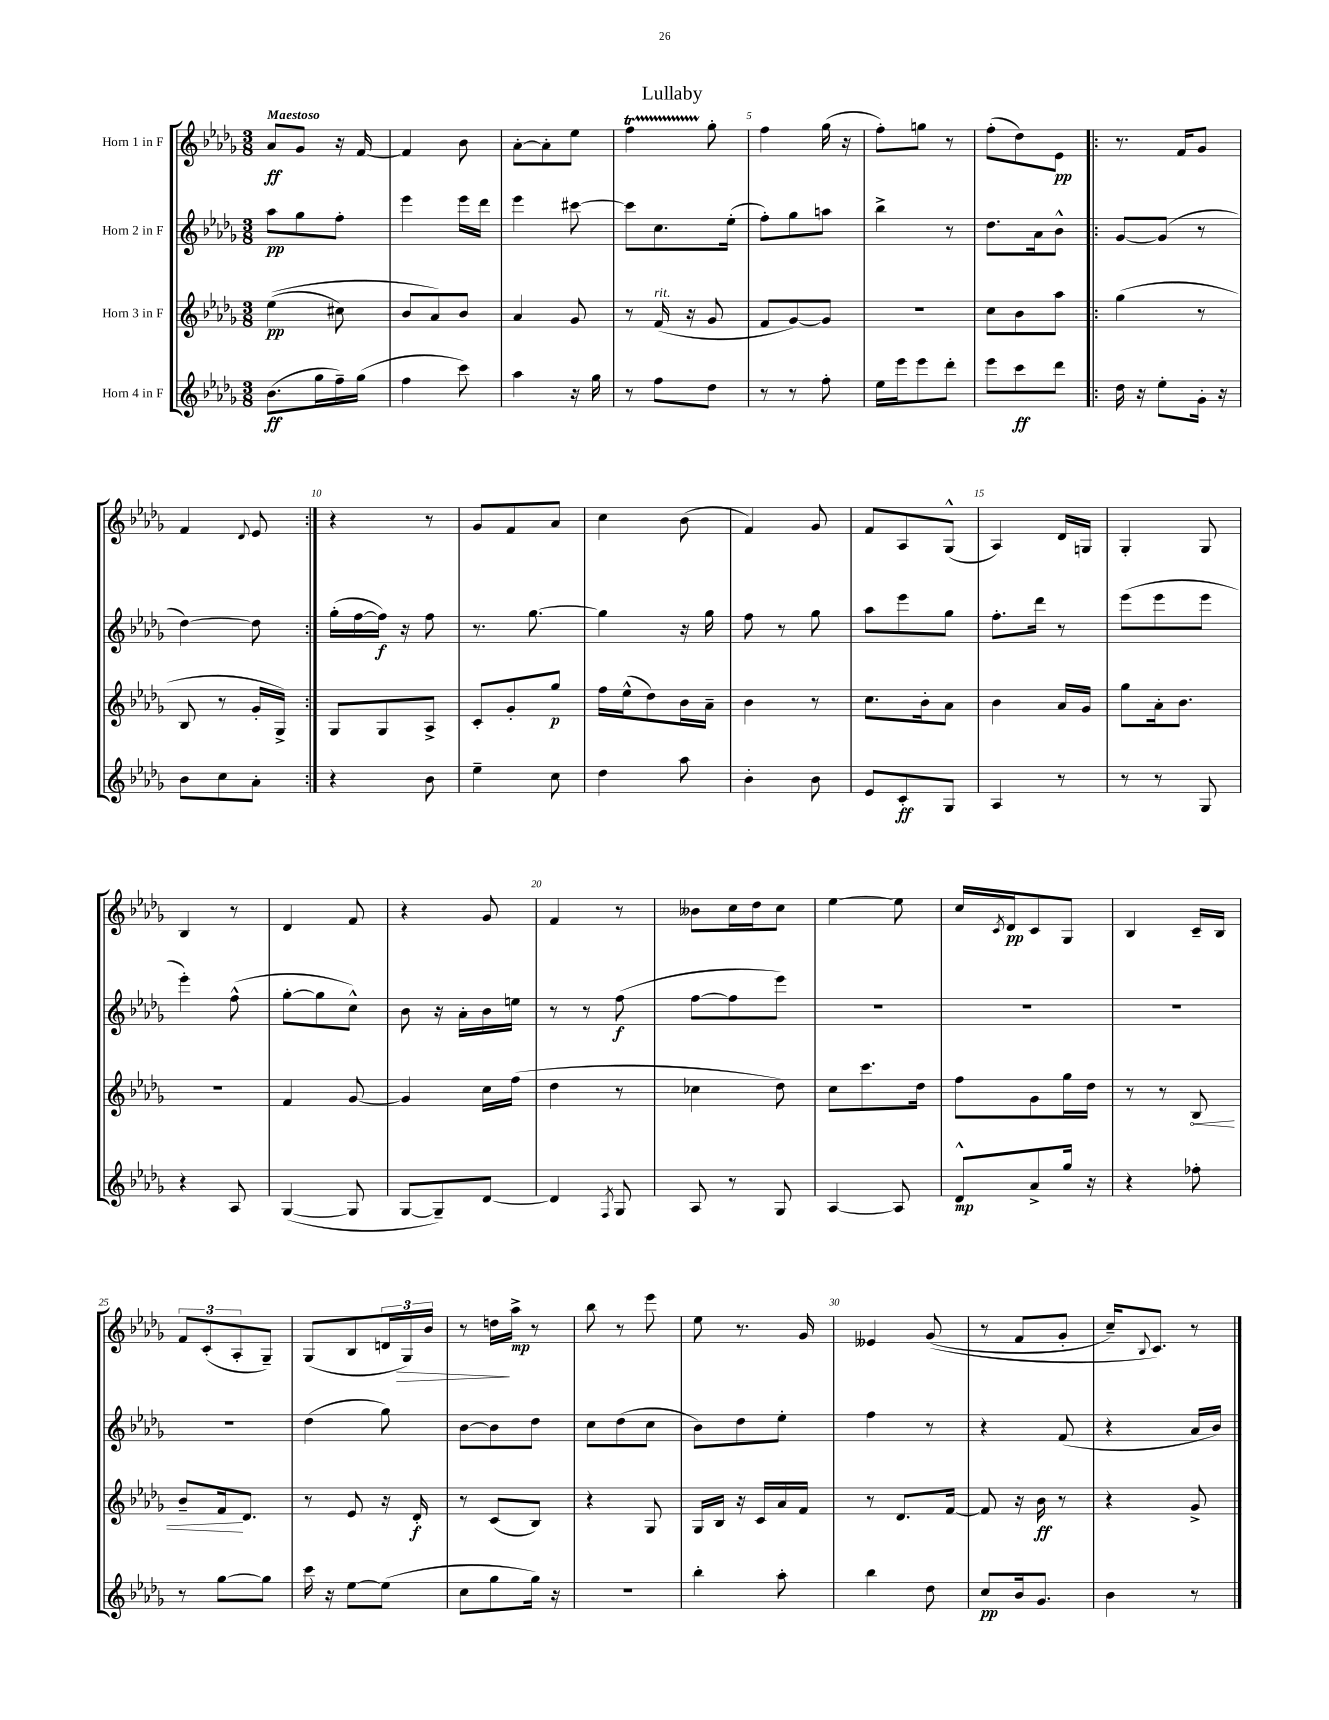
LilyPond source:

\header { title = "Lullaby" }
<<
\new StaffGroup <<
\new Staff = "s0" \with { instrumentName = "Horn 1 in F" } {
    \clef treble \key des \major \numericTimeSignature \time 3/8 \tempo "Maestoso"
    aes'8\ff ges'8 r16 f'16~ |
    f'4 bes'8 |
    aes'8~-. aes'8-. ees''8 |
    f''4\startTrillSpan ges''8-.\stopTrillSpan |
    f''4 ges''16( r16 |
    f''8-.) g''8 r8 |
    f''8-.( des''8) ees'8\pp |
    \repeat volta 2 { r8. f'16 ges'8 |
    f'4 \appoggiatura { des'8 } ees'8 | }
    r4 r8 |
    ges'8 f'8 aes'8 |
    c''4 bes'8( |
    f'4) ges'8 |
    f'8 aes8 ges8-^( |
    aes4) des'16 g16 |
    ges4-. ges8 |
    bes4 r8 |
    des'4 f'8 |
    r4 ges'8 |
    f'4 r8 |
    beses'8 c''16 des''16 c''8 |
    ees''4~ ees''8 |
    c''16 \acciaccatura { c'8 } des'16\pp c'8 ges8 |
    bes4 c'16-- bes16 |
    \tuplet 3/2 { f'8 c'8-.( aes8-. } ges8--) |
    ges8( bes8 \tuplet 3/2 { d'16 ges16\>) bes'16 } |
    r8 d''16\! aes''16->\mp r8 |
    bes''8 r8 ees'''8 |
    ees''8 r8. ges'16 |
    eeses'4 ges'8(\( |
    r8 f'8 ges'8-. |
    c''16--) \appoggiatura { bes8 } c'8.\) r8 \bar "|." |
}
\new Staff = "s1" \with { instrumentName = "Horn 2 in F" } {
    \clef treble \key des \major \numericTimeSignature \time 3/8
    aes''8\pp ges''8 f''8-. |
    ees'''4 ees'''16 des'''16 |
    ees'''4 cis'''8~ |
    cis'''8 c''8. ees''16-.( |
    f''8-.) ges''8 a''8 |
    bes''4-> r8 |
    des''8. aes'16 bes'8-^ |
    \repeat volta 2 { ges'8~ ges'8( r8 |
    des''4~) des''8 | }
    ges''16-.( f''16~ f''16\f) r16 f''8 |
    r8. ges''8.~ |
    ges''4 r16 ges''16 |
    f''8 r8 ges''8 |
    aes''8 ees'''8 ges''8 |
    f''8.-. des'''16 r8 |
    ees'''8( ees'''8 ees'''8 |
    ees'''4-.) f''8-^( |
    ges''8~-. ges''8 c''8-^) |
    bes'8 r16 aes'16-. bes'16 e''16 |
    r8 r8 f''8\f( |
    f''8~ f''8 ees'''8) |
    r4. |
    R4. |
    R4. |
    R4. |
    des''4( ges''8) |
    bes'8~ bes'8 des''8 |
    c''8 des''8( c''8 |
    bes'8) des''8 ees''8-. |
    f''4 r8 |
    r4 f'8( |
    r4 aes'16 bes'16) \bar "|." |
}
\new Staff = "s2" \with { instrumentName = "Horn 3 in F" } {
    \clef treble \key des \major \numericTimeSignature \time 3/8
    ees''4\pp(\( cis''8) |
    bes'8 aes'8\) bes'8 |
    aes'4 ges'8 |
    r8 f'16^\markup { \italic "rit." }( r16 ges'8 |
    f'8 ges'8~) ges'8 |
    R4. |
    c''8 bes'8 aes''8 |
    \repeat volta 2 { ges''4( r8 |
    bes8 r8 ges'16-. ges16->) | }
    ges8 ges8 aes8-> |
    c'8-. ges'8-. ges''8\p |
    f''16 ees''16-^( des''8) bes'16 aes'16-- |
    bes'4 r8 |
    c''8. bes'16-. aes'8 |
    bes'4 aes'16 ges'16 |
    ges''8 aes'16-. bes'8. |
    R4. |
    f'4 ges'8~ |
    ges'4 c''16 f''16( |
    des''4 r8 |
    ces''4 des''8) |
    c''8 c'''8. des''16 |
    f''8 ges'8 ges''16 des''16 |
    r8 r8 \once \override Hairpin.circled-tip = ##t bes8\< |
    bes'8-- f'16\! des'8. |
    r8 ees'8 r16 des'16-.\f |
    r8 c'8( bes8) |
    r4 ges8 |
    ges16 bes16 r16 c'16 aes'16 f'16 |
    r8 des'8. f'16~ |
    f'8 r16 bes'16\ff r8 |
    r4 ges'8-> \bar "|." |
}
\new Staff = "s3" \with { instrumentName = "Horn 4 in F" } {
    \clef treble \key des \major \numericTimeSignature \time 3/8
    bes'8.\ff( ges''16 f''16--) ges''16( |
    f''4 c'''8) |
    aes''4 r16 ges''16 |
    r8 f''8 des''8 |
    r8 r8 f''8-. |
    ees''16 ees'''16 ees'''8 des'''8-. |
    ees'''8 c'''8\ff des'''8 |
    \repeat volta 2 { des''16 r16 ees''8-. ges'16-. r16 |
    bes'8 c''8 aes'8-. | }
    r4 bes'8 |
    ees''4-- c''8 |
    des''4 aes''8 |
    bes'4-. bes'8 |
    ees'8 c'8-.\ff ges8 |
    aes4 r8 |
    r8 r8 ges8 |
    r4 aes8 |
    ges4~( ges8 |
    ges8~ ges8--) des'8~ |
    des'4 \acciaccatura { f8 } ges8 |
    aes8 r8 ges8 |
    aes4~ aes8 |
    des'8-^\mp aes'8-> ges''16 r16 |
    r4 fes''8-. |
    r8 ges''8~ ges''8 |
    c'''16 r16 ees''8~ ees''8( |
    c''8 ges''8 ges''16) r16 |
    R4. |
    bes''4-. aes''8-. |
    bes''4 des''8 |
    c''8\pp bes'16 ges'8. |
    bes'4 r8 \bar "|." |
}
>>
>>
\layout { \context { \Score \override BarNumber.break-visibility = ##(#f #t #t) barNumberVisibility = #(every-nth-bar-number-visible 5) } }
